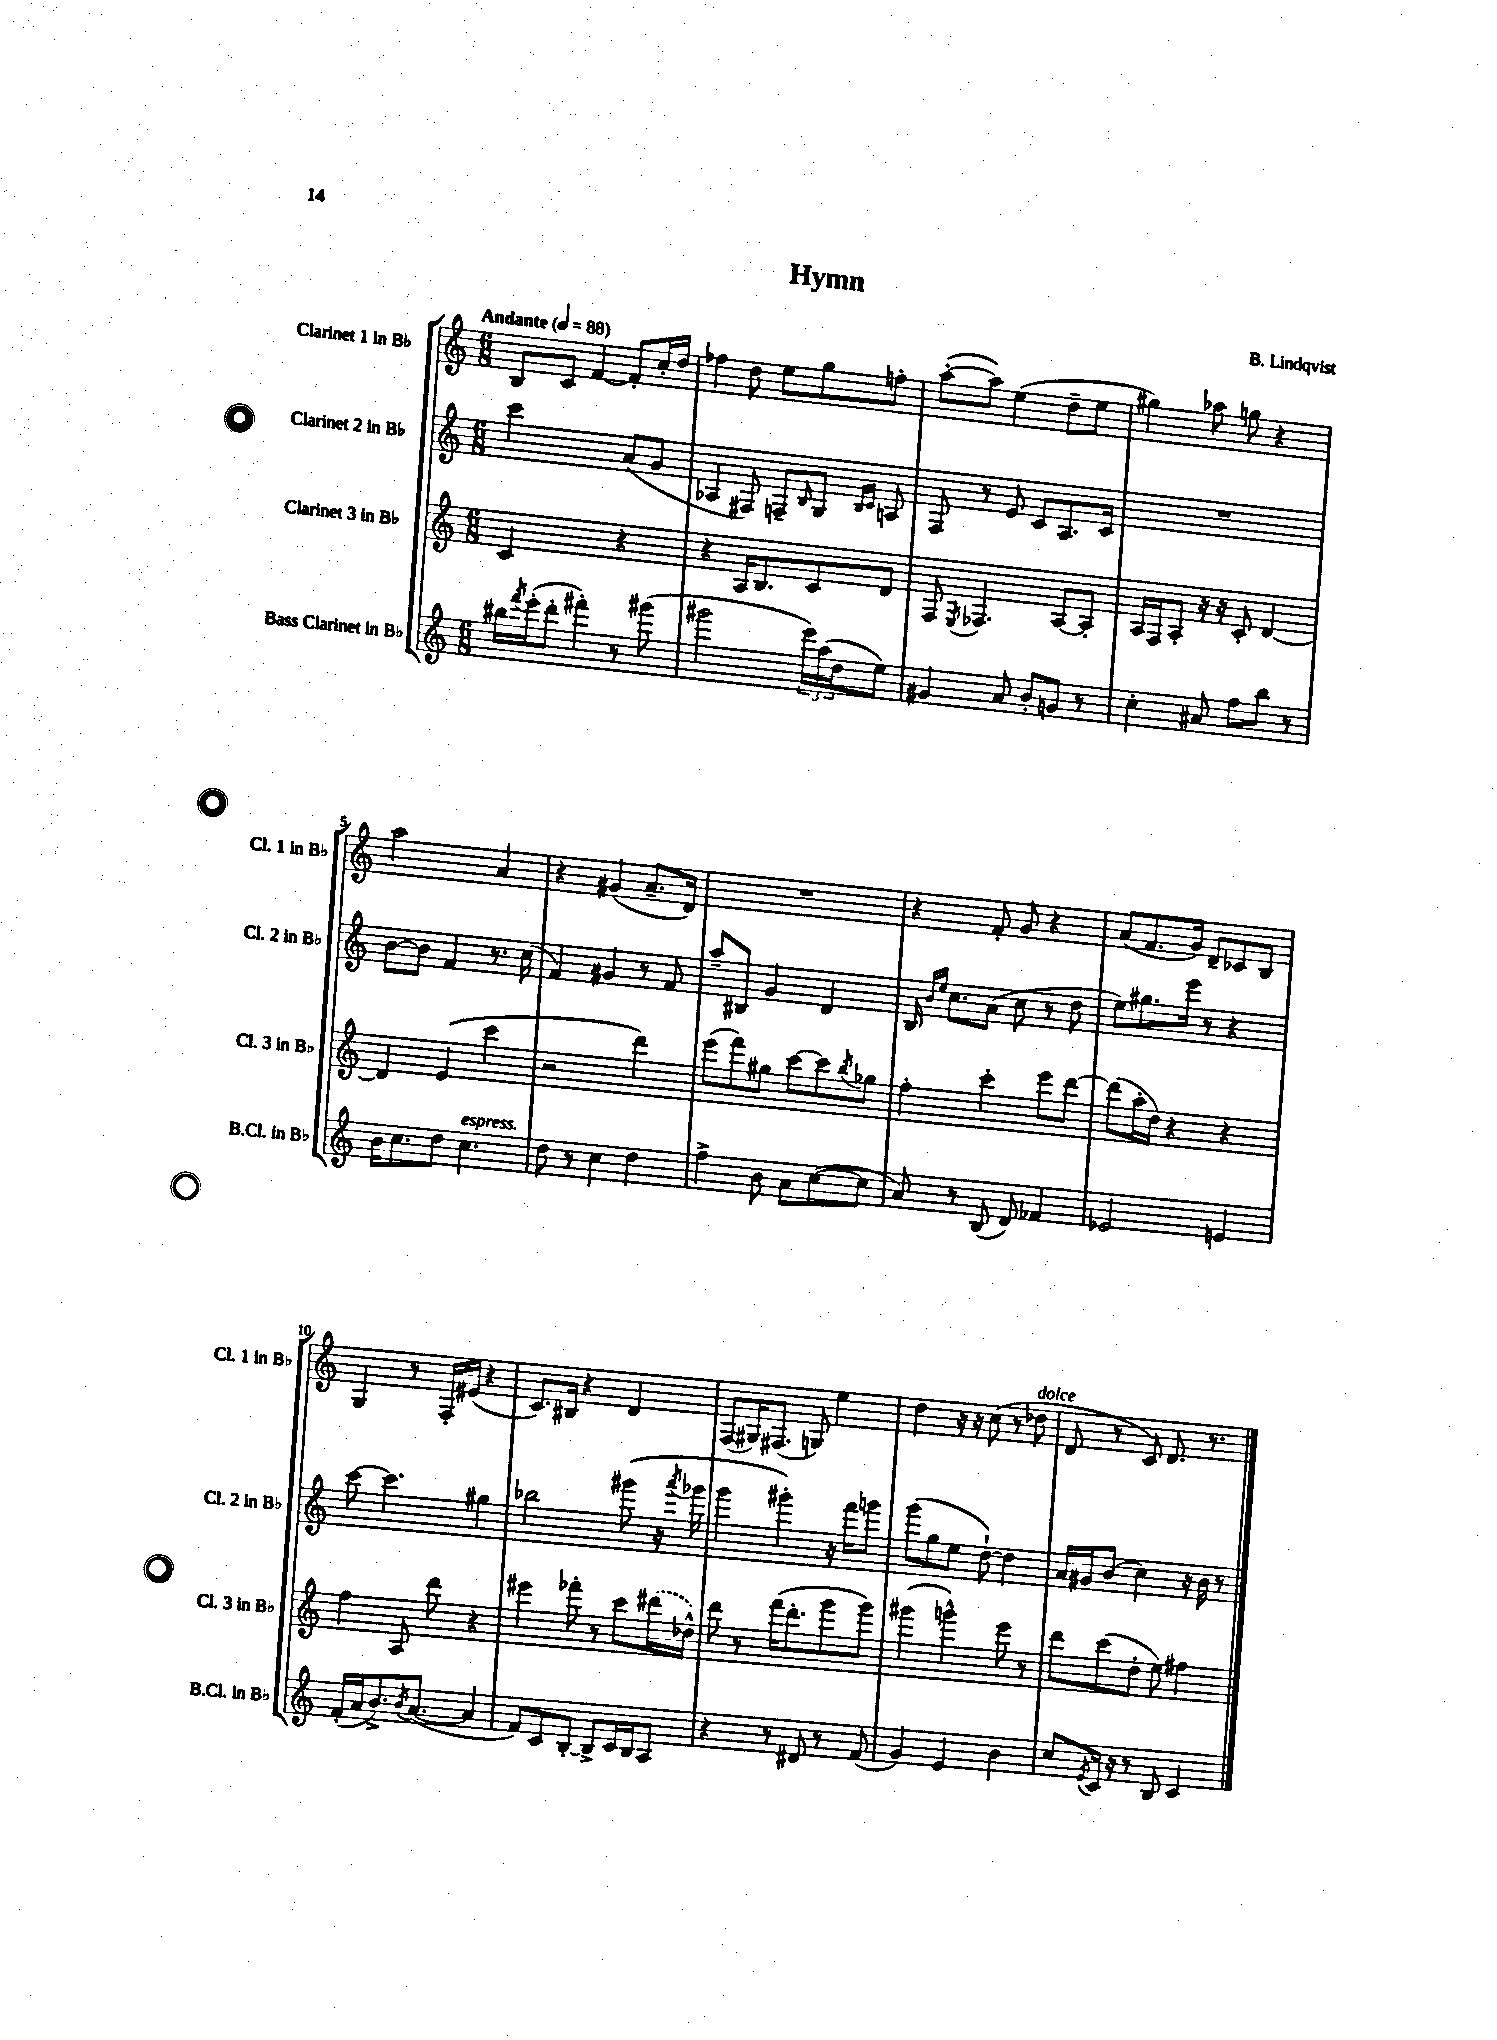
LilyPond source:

\header { title = "Hymn" composer = "B. Lindqvist" }
<<
\new StaffGroup <<
\new Staff = "s0" \with { instrumentName = "Clarinet 1 in Bb" shortInstrumentName = "Cl. 1 in Bb" } {
    \clef treble \key c \major \numericTimeSignature \time 6/8 \tempo "Andante" 4 = 88
    b8 c'8 f'4~ f'8-. c''16-. d''16 |
    fes''4 d''8 e''8 g''8 f''8-. |
    a''8~-.( a''8) e''4( d''8-- e''8 |
    gis''4) aes''8 g''8 r4 |
    a''2 a'4 |
    r4 gis'4( a'8.-- d'16) |
    R2. |
    r4 f'8-. g'8 r4 |
    a'8( f'8. g'16) d'8-- ces'8 b8 |
    g4 r8 f16-. eis'16( r4 |
    c'8.) bis16 r4 d'4 |
    f8( gis16) fis8.( g8) e''4 |
    d''4 r16 r16 c''8( r8 des''8^\markup { \italic "dolce" } |
    d'8 r8 c'8) d'8. r8. \bar "|." |
}
\new Staff = "s1" \with { instrumentName = "Clarinet 2 in Bb" shortInstrumentName = "Cl. 2 in Bb" } {
    \clef treble \key c \major \numericTimeSignature \time 6/8
    c'''2 a'8( g'8 |
    aes4 fis8) f8-- \grace { b16 } g8 \grace { b16 c'16 } a8 |
    f8 r8 e'8 c'8 a8. c'16 |
    R2. |
    b'8~ b'8 f'4 r8. c''16( |
    f'4) gis'4 r8 f'8 |
    a''8-- bis8 g'4 d'4 |
    b16 \grace { b'16 e''16 } c''8. a'8( c''8 r8 d''8 |
    e''8) gis''8. e'''16 r8 r4 |
    c'''8~ c'''4. gis''4 |
    bes''2 gis'''8( r16 \acciaccatura { a'''8 } ges'''16 |
    g'''4 gis'''4-.) r16 f'''16 g'''8 |
    g'''8( g''8 e''8 d''8~-!) d''4 |
    a'16 gis'16 b'8( c''4) r16 b'16 r8 \bar "|." |
}
\new Staff = "s2" \with { instrumentName = "Clarinet 3 in Bb" shortInstrumentName = "Cl. 3 in Bb" } {
    \clef treble \key c \major \numericTimeSignature \time 6/8
    c'2 r4 |
    r4 a16 b8. c'8 d'8 |
    f8 \acciaccatura { e8 } fes4. a8~ a8-. |
    a16 f16 a8-. r16 r16 c'8-. d'4~ |
    d'4 e'4( c'''4 |
    r2 d'''4) |
    e'''8( f'''8) gis''8 c'''8~ c'''8 \acciaccatura { b''8 } ges''8 |
    f''4-. c'''4-. e'''8 d'''8~ |
    d'''8( a''16-. d''16) r4 r4 |
    f''4 a8 d'''8 r4 |
    eis'''4 fes'''8-. r8 c'''8 \once \slurDashed dis'''16( des''16-^) |
    d'''8 r8 f'''16( d'''8.-. g'''8 g'''8) |
    gis'''4( g'''4-^) e'''8 r8 |
    d'''8 c'''8( d''8-. e''8) fis''4 \bar "|." |
}
\new Staff = "s3" \with { instrumentName = "Bass Clarinet in Bb" shortInstrumentName = "B.Cl. in Bb" } {
    \clef treble \key c \major \numericTimeSignature \time 6/8
    bis''16 \acciaccatura { f'''8 } e'''16-.( d'''8-. fis'''4-.) r8 gis'''8( |
    gis'''2 \tuplet 3/2 { e'''16) a''16( d''16 } e''8) |
    gis'4 a'8 b'8-. g'8 r8 |
    c''4-. ais'8 f''8 b''8 r8 |
    b'16 c''8. d''8 c''4.^\markup { \italic "espress." } |
    d''8 r8 c''4 d''4 |
    f''4-> b'8 a'8 c''8~( c''8 |
    a'8) r8 b8( d'8) fes'4 |
    ees'2 e'4 |
    f'16-.( a'16 b'8.->) \acciaccatura { b'8 } a'8.~( a'4 |
    f'8) c'8 b8~-. b8-> c'16 b16 a8 |
    r4 r8 dis'8 r8 f'8( |
    g'4) e'4 b'4 |
    c''8 \acciaccatura { e'8 } c'16 r16 r8 b8 c'4 \bar "|." |
}
>>
>>
